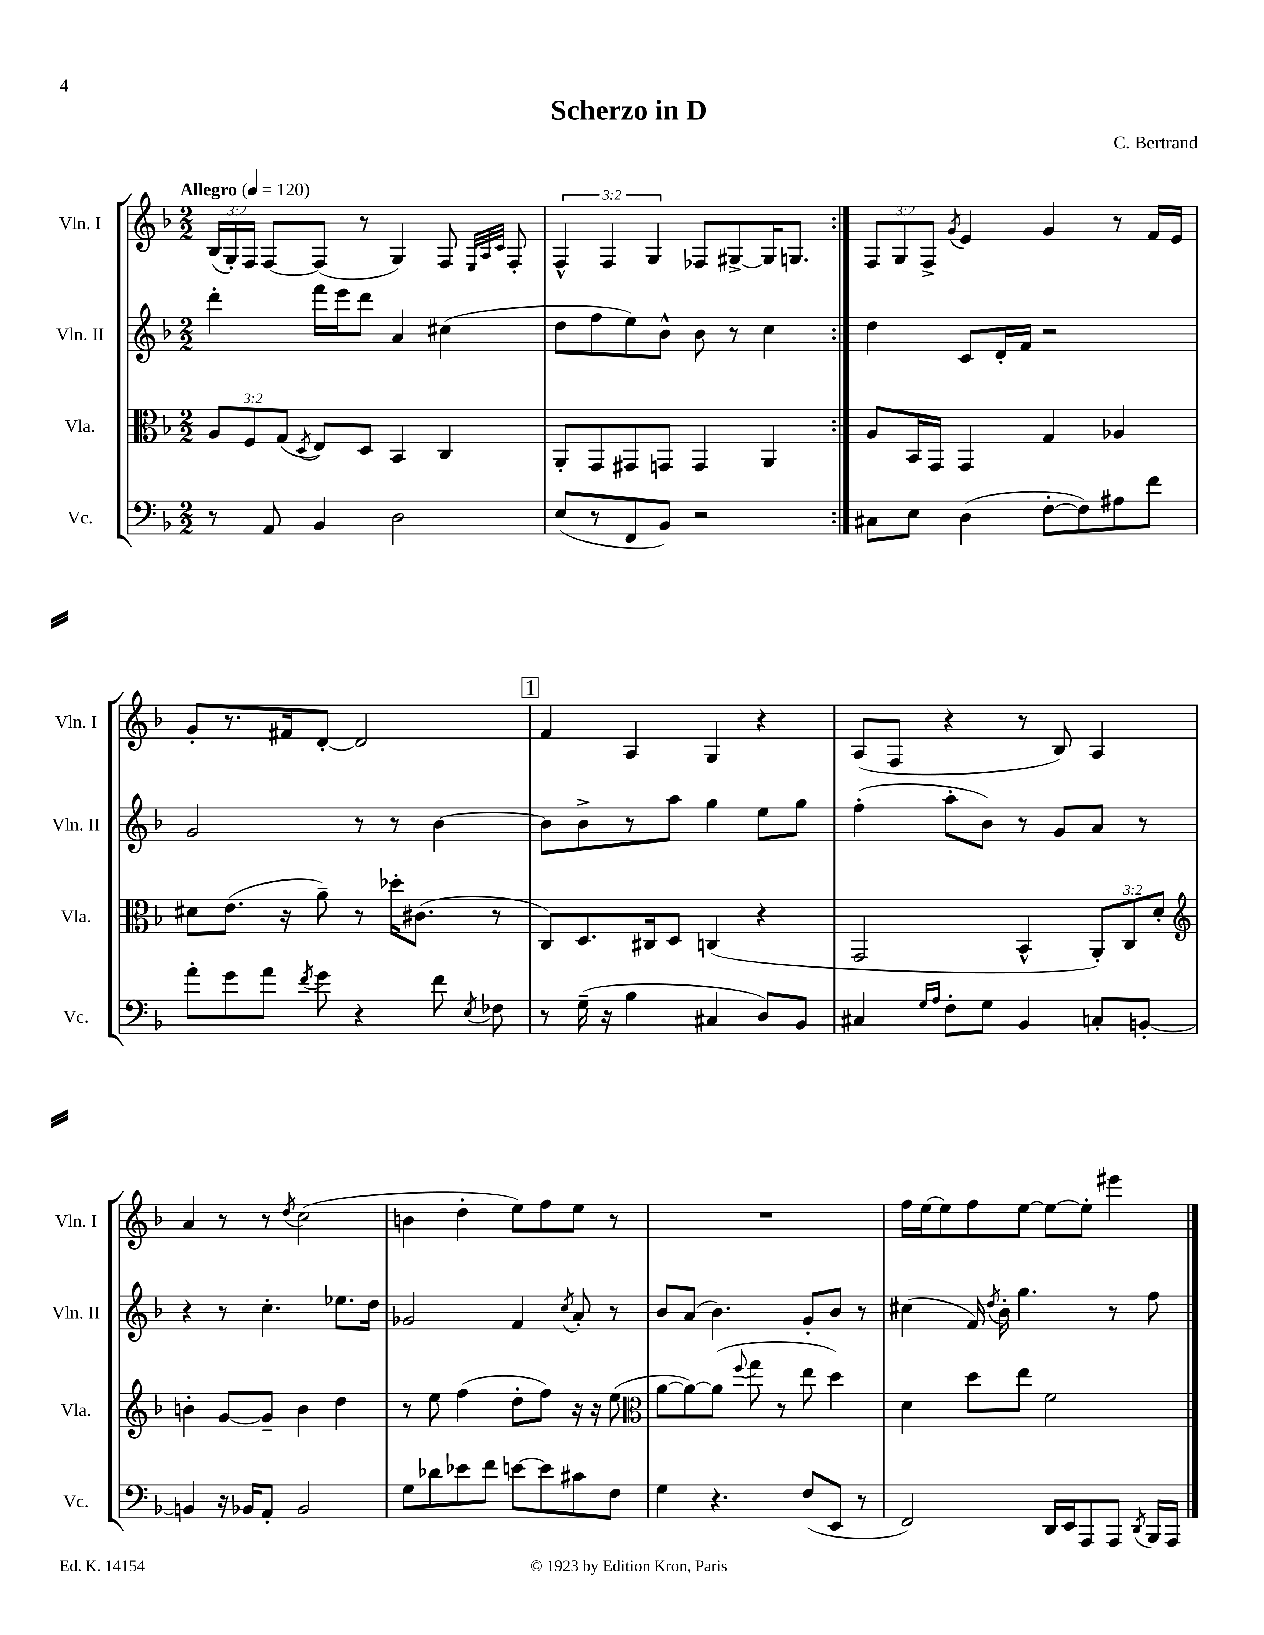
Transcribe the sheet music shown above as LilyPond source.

\header { title = "Scherzo in D" composer = "C. Bertrand" }
<<
\new StaffGroup <<
\new Staff = "s0" \with { instrumentName = "Vln. I" shortInstrumentName = "Vln. I" } {
    \clef treble \key f \major \numericTimeSignature \time 2/2 \override Staff.TupletNumber.text = #tuplet-number::calc-fraction-text \tempo "Allegro" 4 = 120
    \autoBeamOff \repeat volta 2 { \tuplet 3/2 { bes16[( g16-.) f16] } f8[~ f8]( r8 g4) f8 \grace { e32[ a32 c'32] } f8-. |
    \tuplet 3/2 { f4-^ f4 g4 } fes8[ gis8~-> gis16 g8.] | }
    \tuplet 3/2 { f8[ g8 f8]-> } \acciaccatura { g'8 } e'4 g'4 r8 f'16[ e'16] |
    g'8[-. r8. fis'16 d'8]~-. d'2 |
    \mark \markup { \box "1" } f'4 a4 g4 r4 |
    a8[( f8] r4 r8 bes8) a4 |
    a'4 r8 r8 \acciaccatura { d''8 } c''2( |
    b'4 d''4-. e''8[) f''8 e''8] r8 |
    R1 |
    f''16[ e''16~ e''8 f''8 e''8]~ e''8[~ e''8]-. eis'''4 \bar "|." |
}
\new Staff = "s1" \with { instrumentName = "Vln. II" shortInstrumentName = "Vln. II" } {
    \clef treble \key f \major \numericTimeSignature \time 2/2
    \autoBeamOff \repeat volta 2 { d'''4-. f'''16[ e'''16 d'''8] a'4 cis''4( |
    d''8[ f''8 e''8) bes'8]-^ bes'8 r8 c''4 | }
    d''4 c'8[ d'16-. f'16] r2 |
    g'2 r8 r8 bes'4~ |
    \mark \markup { \box "1" } bes'8[ bes'8-> r8 a''8] g''4 e''8[ g''8] |
    f''4-.( a''8[-. bes'8]) r8 g'8[ a'8] r8 |
    r4 r8 c''4.-. ees''8.[ d''16] |
    ges'2 f'4 \acciaccatura { c''8 } a'8-. r8 |
    bes'8[ a'8]( bes'4.) g'8[-. bes'8] r8 |
    cis''4( f'16) \acciaccatura { d''8 } bes'16-. g''4. r8 f''8 \bar "|." |
}
\new Staff = "s2" \with { instrumentName = "Vla." shortInstrumentName = "Vla." } {
    \clef alto \key f \major \numericTimeSignature \time 2/2 \override Staff.TupletNumber.text = #tuplet-number::calc-fraction-text
    \autoBeamOff \repeat volta 2 { \tuplet 3/2 { a8[ f8 g8]( } \acciaccatura { d8 } e8[) d8] bes,4 c4 |
    a,8[-. g,8 gis,8 g,8] g,4 a,4 | }
    a8[ bes,16 g,16] g,4 g4 aes4 |
    dis'8[ e'8.]( r16 a'8--) r8 des''16[-. cis'8.]( r8 |
    \mark \markup { \box "1" } c8[) d8. cis16 d8] c4( r4 |
    g,2 bes,4-^ \tuplet 3/2 { a,8[-.) c8 d'8]-. } |
    \clef treble b'4-. g'8[~ g'8]-- b'4 d''4 |
    r8 e''8 f''4( d''8[-. f''8]) r16 r16 e''8( |
    \clef alto a'8[~ a'8~) a'8]( \appoggiatura { f''8 } g''8 r8 e''8 d''4) |
    d'4 d''8[ e''8] f'2 \bar "|." |
}
\new Staff = "s3" \with { instrumentName = "Vc." shortInstrumentName = "Vc." } {
    \clef bass \key f \major \numericTimeSignature \time 2/2
    \autoBeamOff \repeat volta 2 { r8 a,8 bes,4 d2 |
    e8[( r8 f,8 bes,8]) r2 | }
    cis8[ e8] d4( f8[~-. f8) ais8 f'8] |
    a'8[-. g'8 a'8] \acciaccatura { f'8 } g'8 r4 f'8 \acciaccatura { e8 } fes8 |
    \mark \markup { \box "1" } r8 g16--( r16 bes4 cis4 d8[) bes,8] |
    cis4 \grace { g16[ a16] } f8[-. g8] bes,4 c8[-. b,8]~-. |
    b,4 r16 bes,16[ a,8]-. bes,2 |
    g8[ des'8 ees'8 f'8] e'8[~ e'8 cis'8 f8] |
    g4 r4. f8[( e,8] r8 |
    f,2) d,16[ e,16 a,,8 a,,8] \acciaccatura { d,8 } bes,,16[ a,,16] \bar "|." |
}
>>
>>
\layout { \context { \Score \remove "Bar_number_engraver" } }
